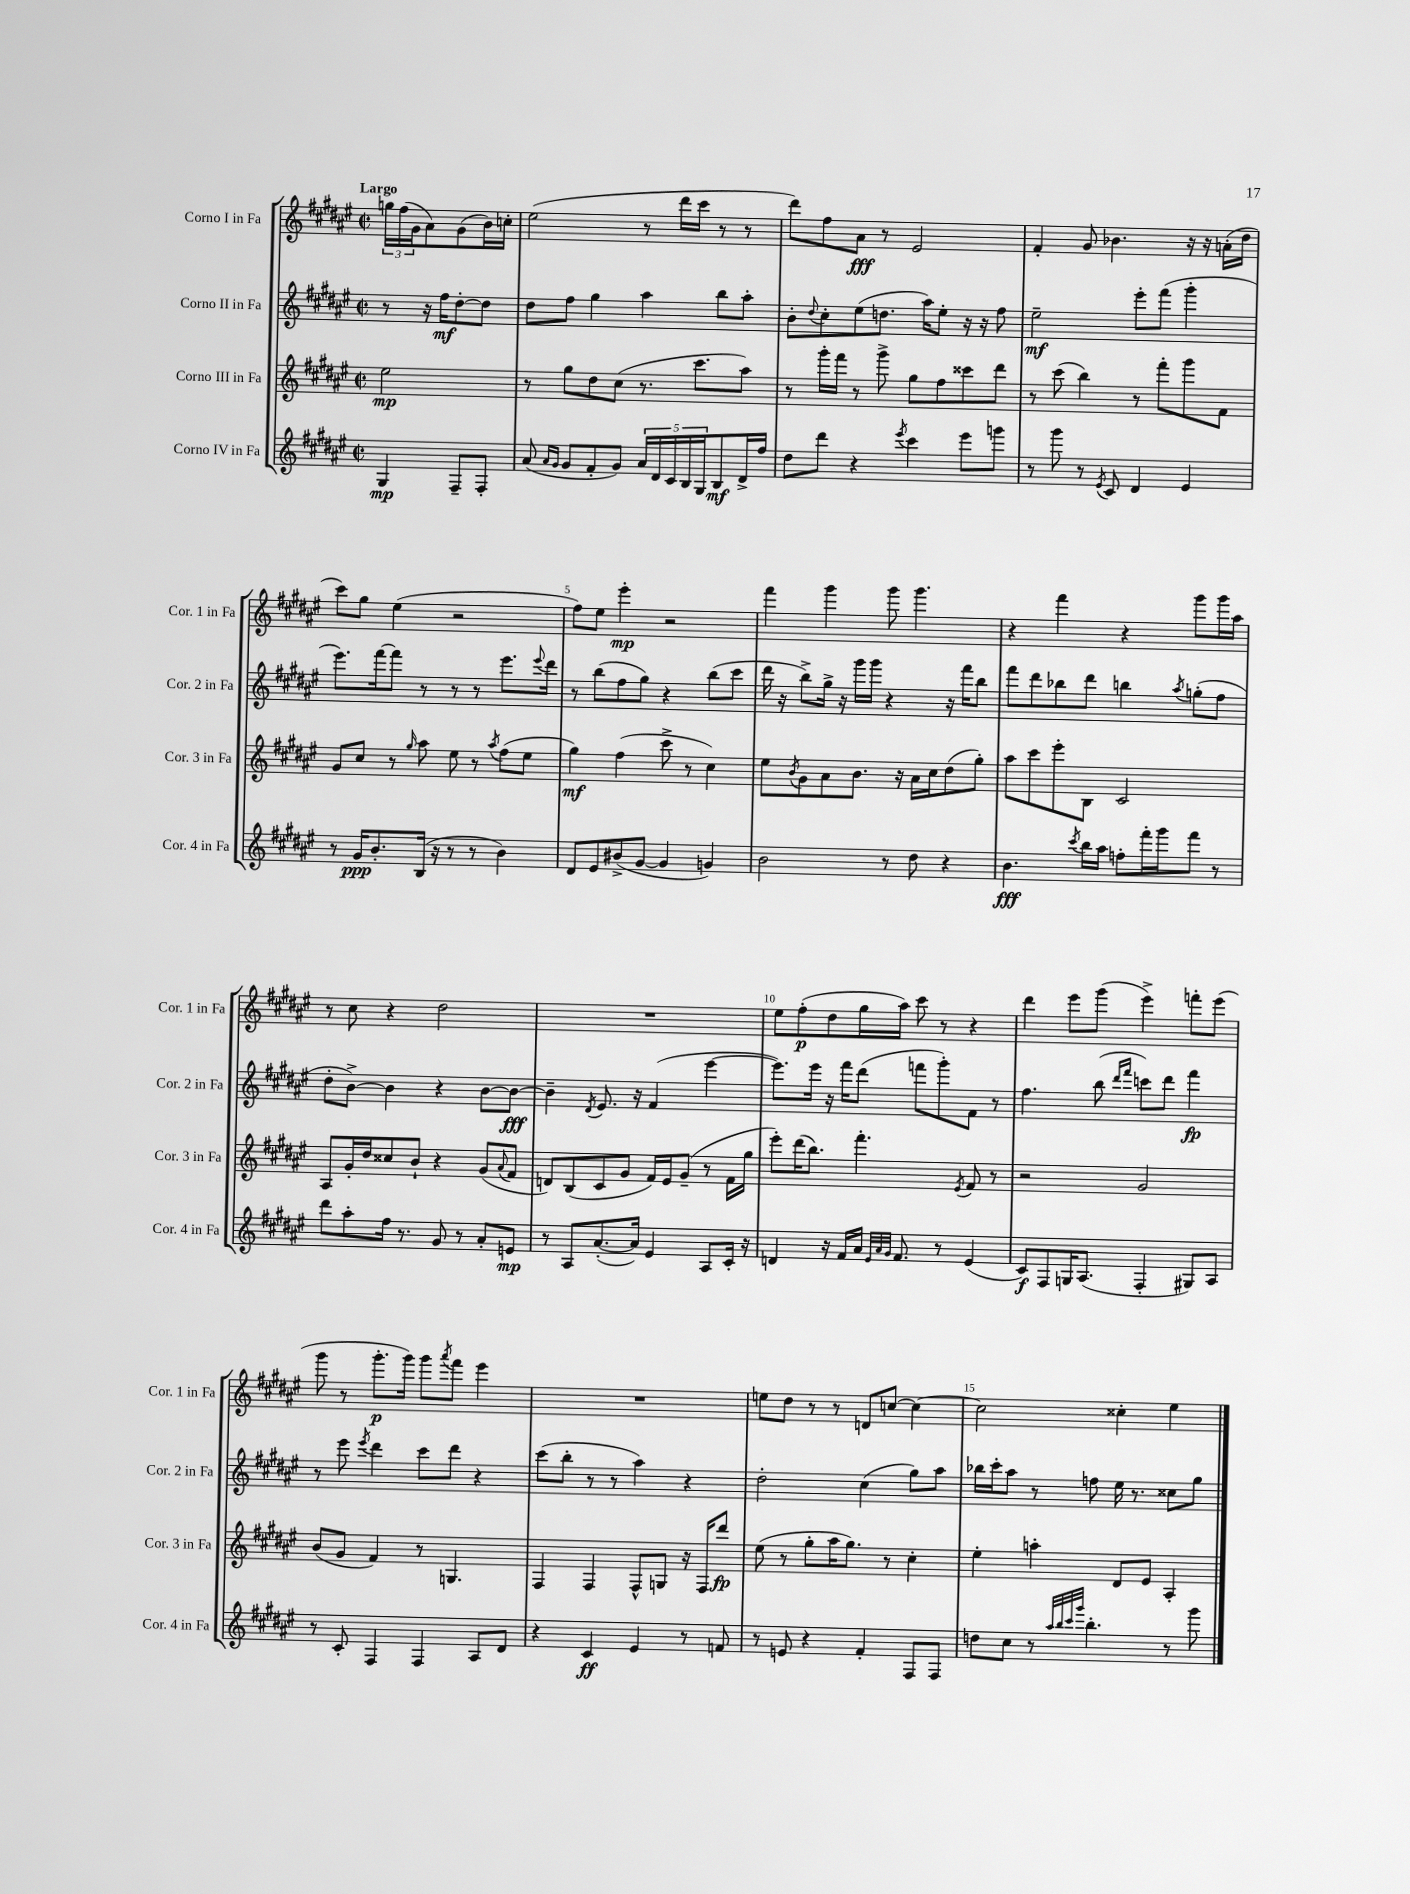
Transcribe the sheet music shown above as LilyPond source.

<<
\new StaffGroup <<
\new Staff = "s0" \with { instrumentName = "Corno I in Fa" shortInstrumentName = "Cor. 1 in Fa" } {
    \clef treble \key fis \major \defaultTimeSignature \time 2/2 \partial 2 \tempo "Largo"
    \tuplet 3/2 { g''16 fis''16( gis'16 } ais'8) gis'8( b'16) c''16-. |
    eis''2( r8 dis'''16 cis'''16 r8 r8 |
    dis'''8) fis''8 ais'8\fff r8 eis'2 |
    fis'4-. gis'8 bes'4. r16 r16 a'16-.( dis''16 |
    cis'''8) gis''8 eis''4( r2 |
    fis''8) eis''8 eis'''4-.\mp r2 |
    fis'''4 gis'''4 gis'''8 gis'''4. |
    r4 fis'''4 r4 gis'''8 gis'''16 ais''16 |
    r8 cis''8 r4 dis''2 |
    R1 |
    eis''8 fis''8-.\p( dis''8 gis''16 ais''16) cis'''8 r8 r4 |
    dis'''4 eis'''8 gis'''8( eis'''4->) f'''8-. eis'''8( |
    gis'''8 r8 gis'''8.-.\p gis'''16) gis'''8 \acciaccatura { ais'''8 } fis'''8 eis'''4 |
    R1 |
    e''8 dis''8 r8 r8 d'8 c''8~ c''4~ |
    c''2 cisis''4-. eis''4 \bar "|." |
}
\new Staff = "s1" \with { instrumentName = "Corno II in Fa" shortInstrumentName = "Cor. 2 in Fa" } {
    \clef treble \key fis \major \defaultTimeSignature \time 2/2 \partial 2
    r8 r16 fis''16\mf dis''8~-. dis''8 |
    dis''8 fis''8 gis''4 ais''4 b''8 ais''8-. |
    b'8-. \appoggiatura { dis''8 } cis''8-. eis''8( d''8. ais''16) eis''8-. r16 r16 fis''8 |
    eis''2--\mf eis'''8-. fis'''8( gis'''4-. |
    eis'''8.) fis'''16~ fis'''8 r8 r8 r8 eis'''8. \appoggiatura { eis'''8 } dis'''16 |
    r8 b''8( fis''8 gis''8) r4 b''8( cis'''8 |
    dis'''16 r16 b''8->) gis''16-> r16 gis'''16 gis'''16 r4 r16 fis'''16 b''8 |
    fis'''8 dis'''8 bes''8 dis'''8 b''4 \acciaccatura { ais''8 } g''8-.( fis''8 |
    dis''8-. b'8~->) b'4 r4 b'8~ b'8~\fff |
    b'4-- \acciaccatura { dis'8 } eis'8. r16 fis'4( eis'''4~ |
    eis'''8.) eis'''16 r16 fis'''16 dis'''8( f'''8 gis'''8-.) fis'8 r8 |
    fis''4. b''8( \grace { dis'''16 fis'''16 } c'''8) dis'''8 fis'''4\fp |
    r8 eis'''8 \acciaccatura { eis'''8 } dis'''4 cis'''8 dis'''8 r4 |
    cis'''8( b''8-. r8 r8 ais''4) r4 |
    dis''2-. cis''4( gis''8) ais''8 |
    bes''16 cis'''16-. ais''8 r8 f''8 eis''16 r8. cisis''8 gis''8 \bar "|." |
}
\new Staff = "s2" \with { instrumentName = "Corno III in Fa" shortInstrumentName = "Cor. 3 in Fa" } {
    \clef treble \key fis \major \defaultTimeSignature \time 2/2 \partial 2
    eis''2\mp |
    r8 gis''8 dis''8 cis''8( r8. cis'''8. ais''8) |
    r8 gis'''16-. fis'''16 r8 gis'''8-> gis''8 fis''8 cisis'''8 dis'''8 |
    r8 cis'''8( b''4) r8 fis'''8-. gis'''8 fis'8 |
    gis'8 cis''8 r8 \grace { gis''16 } ais''8 eis''8 r8 \acciaccatura { ais''8 } fis''8( eis''8 |
    gis''4\mf) fis''4( cis'''8-> r8 cis''4) |
    eis''8 \acciaccatura { b'8 } gis'8 ais'8 b'8. r16 ais'16 cis''16 dis''8( gis''8-.) |
    ais''8 cis'''8 eis'''8-. b8 cis'2 |
    ais8 gis'16-. dis''16 cisis''8 b'8-! r4 gis'8( \appoggiatura { ais'8 } fis'8 |
    d'8) b8( cis'8 gis'8 fis'16) eis'16 gis'8--( r8 fis'16 gis''16 |
    eis'''8-.) dis'''16( b''8.) fis'''4.-. \acciaccatura { eis'8 } fis'8 r8 |
    r2 gis'2 |
    b'8( gis'8 fis'4) r8 g4. |
    fis4 fis4 fis8-^ g8 r16 fis16 dis'''8\fp |
    eis''8( r8 gis''8-. ais''16 gis''8.) r8 cis''4-. |
    eis''4-. a''4-. dis'8 eis'8 ais4-. \bar "|." |
}
\new Staff = "s3" \with { instrumentName = "Corno IV in Fa" shortInstrumentName = "Cor. 4 in Fa" } {
    \clef treble \key fis \major \defaultTimeSignature \time 2/2 \partial 2
    gis4\mp fis8-- fis8-. |
    ais'8( \grace { ais'16 gis'16 } gis'8 fis'8-. gis'8) \tuplet 5/4 { ais'16 dis'16 cis'16 b16 gis16 } b8\mf dis'16-> fis''16 |
    dis''8 dis'''8 r4 \acciaccatura { eis'''8 } cis'''4 eis'''8 g'''8 |
    r8 gis'''8 r8 \acciaccatura { eis'8 } cis'8 dis'4 eis'4 |
    r8 gis'16\ppp b'8.-. b16( r16 r8 r8 b'4) |
    dis'8 eis'8 bis'8->( gis'8~ gis'4 g'4) |
    b'2 r8 dis''8 r4 |
    b'4.\fff \acciaccatura { cis'''8 } b''16 ais''16 f''8-. fis'''16-. gis'''16 fis'''8 r8 |
    dis'''8 ais''8-. fis''16 r8. gis'8 r8 ais'8-. e'8\mp |
    r8 ais8 ais'8.~-.( ais'16) eis'4 ais8 cis'16-. r16 |
    d'4 r16 fis'16 ais'16 \grace { eis'32 ais'32 gis'32 } fis'8. r8 eis'4( |
    cis'8\f) fis8 g16 ais8.( fis4-. gis8) ais8 |
    r8 cis'8-. fis4 fis4 ais8 dis'8 |
    r4 cis'4\ff eis'4 r8 f'8 |
    r8 e'8 r4 fis'4-. fis8 fis8 |
    d''8 cis''8 r8 \grace { ais''32 b''32 cis'''32 gis'''32 } b''4.-. r8 gis'''8 \bar "|." |
}
>>
>>
\layout { \context { \Score \override BarNumber.break-visibility = ##(#f #t #t) barNumberVisibility = #(every-nth-bar-number-visible 5) } }
